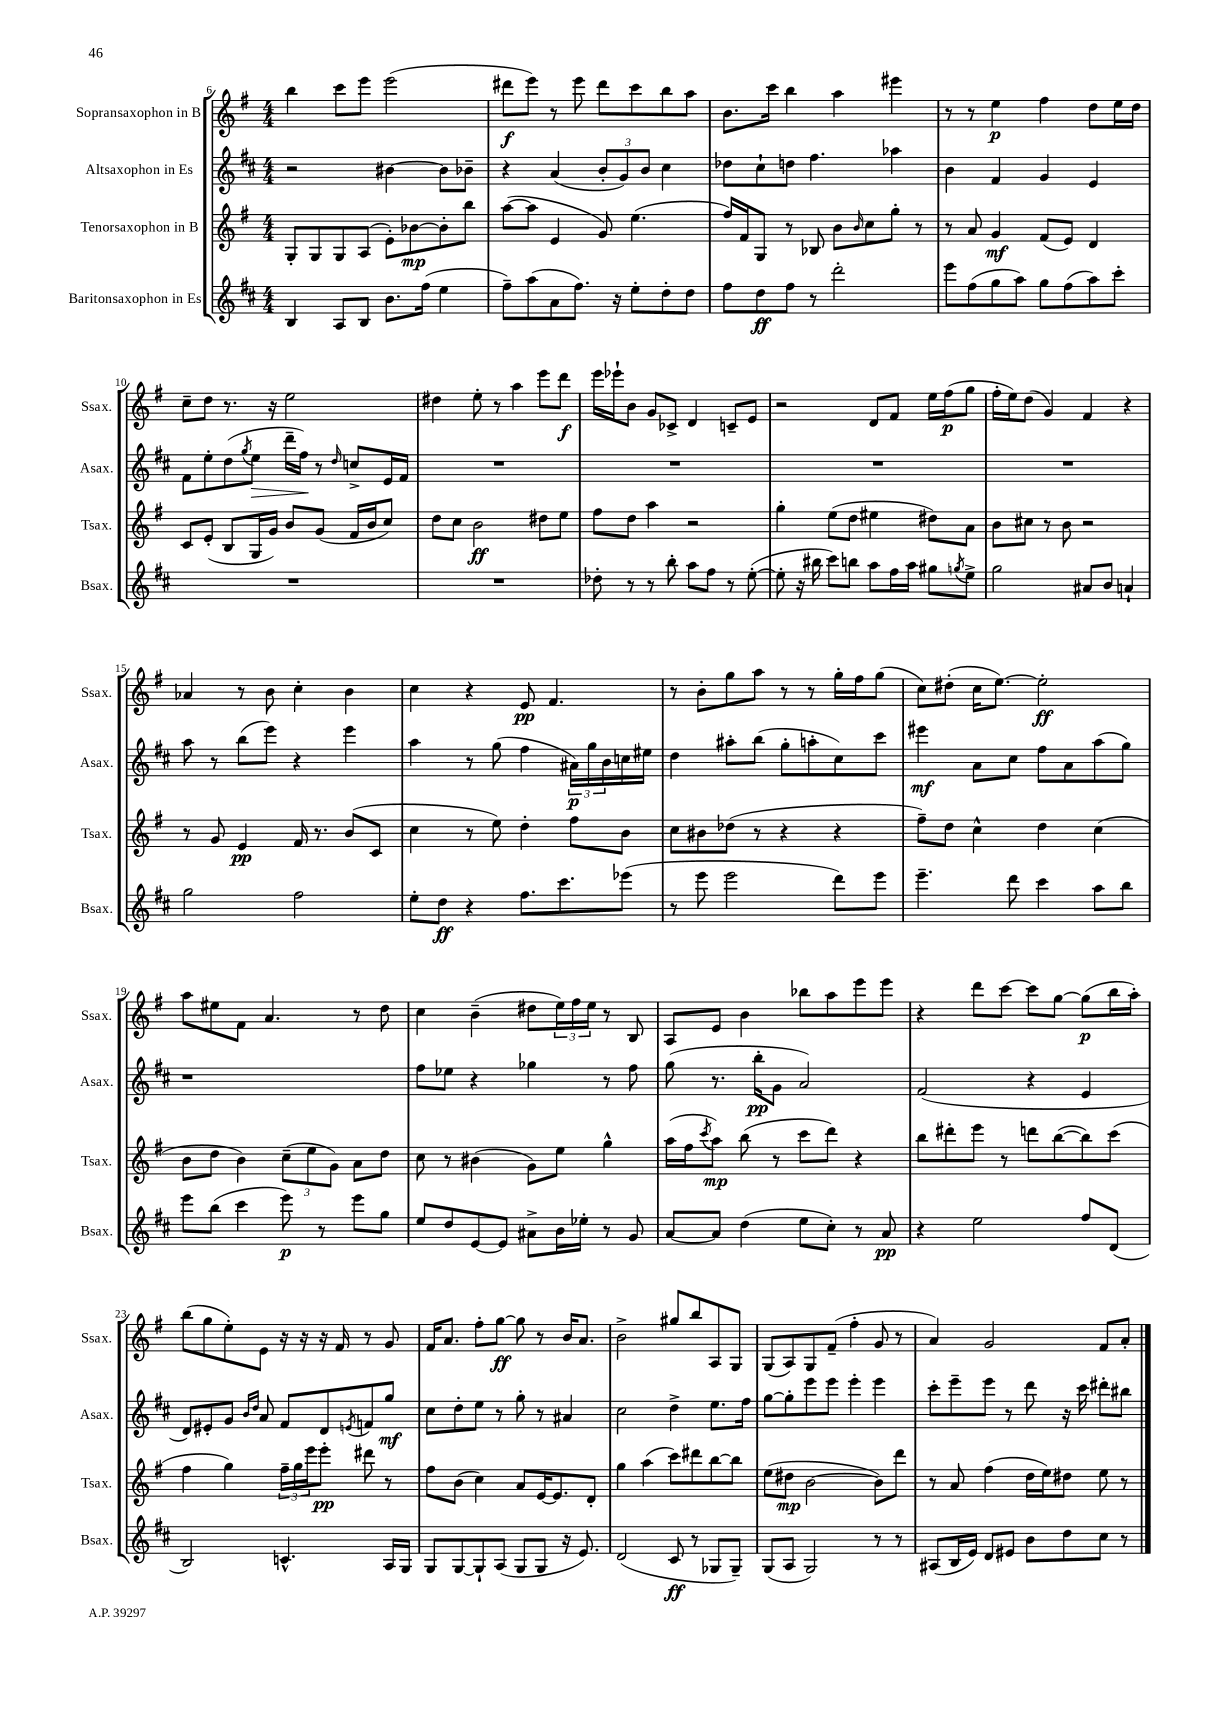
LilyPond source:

<<
\new StaffGroup <<
\new Staff = "s0" \with { instrumentName = "Sopransaxophon in B" shortInstrumentName = "Ssax." } {
    \clef treble \key g \major \numericTimeSignature \time 4/4
    b''4 c'''8 e'''8 e'''2( |
    dis'''8\f e'''8) r8 e'''8 dis'''8 c'''8 b''8 a''8 |
    b'8. c'''16 b''4 a''4 eis'''4 |
    r8 r8 e''4\p fis''4 d''8 e''16 d''16 |
    c''8-- d''8 r8. r16 e''2 |
    dis''4 e''8-. r8 a''4 e'''8 d'''8\f |
    e'''16 ees'''16-! b'8 g'8 ces'8-> d'4 c'8-- e'8 |
    r2 d'8 fis'8 e''16 fis''16\p( g''8 |
    fis''16-. e''16) d''8( g'4) fis'4 r4 |
    aes'4 r8 b'8 c''4-. b'4 |
    c''4 r4 e'8\pp fis'4. |
    r8 b'8-. g''8 a''8 r8 r8 g''16-. fis''16 g''8( |
    c''8) dis''8-.( c''16 e''8.~) e''2-.\ff |
    a''8 eis''8 fis'8 a'4. r8 d''8 |
    c''4 b'4--( dis''8 \tuplet 3/2 { e''16) fis''16 e''16 } r8 b8 |
    a8 e'8 b'4 bes''8 a''8 e'''8 e'''8 |
    r4 d'''8 c'''8~ c'''8 g''8~ g''8\p( b''16 a''16-.) |
    b''8( g''8 e''8-.) e'8 r16 r16 r16 fis'16 r8 g'8 |
    fis'16 a'8. fis''8-. g''8~\ff g''8 r8 b'16 a'8. |
    b'2-> gis''8 b''8 a8 g8 |
    g8( a8) g8 fis'8--( fis''4-. g'8 r8 |
    a'4) g'2 fis'8 a'8-. \bar "|." |
}
\new Staff = "s1" \with { instrumentName = "Altsaxophon in Es" shortInstrumentName = "Asax." } {
    \clef treble \key d \major \numericTimeSignature \time 4/4
    r2 bis'4~ bis'8 bes'8-- |
    r4 a'4( \tuplet 3/2 { b'8-. g'8) b'8 } cis''4 |
    des''8 cis''8-! d''8 fis''4. aes''4 |
    b'4 fis'4 g'4 e'4 |
    fis'8 e''8-. d''8( \acciaccatura { g''8 } e''8\> d'''16-- fis''16\!) r8 \grace { d''16 } c''8-> e'16 fis'16 |
    R1 |
    R1 |
    R1 |
    R1 |
    a''8 r8 b''8( e'''8) r4 e'''4 |
    a''4 r8 g''8( fis''4 \tuplet 3/2 { ais'16\p) g''16 b'16 } c''16 eis''16 |
    d''4 ais''8-. b''8( g''8-. a''8-. cis''8) cis'''8 |
    eis'''4\mf a'8 cis''8 fis''8 a'8 a''8( g''8) |
    r1 |
    fis''8 ees''8 r4 ges''4 r8 fis''8 |
    g''8( r8. b''16-.\pp g'8 a'2) |
    fis'2( r4 e'4 |
    d'8) eis'8-. g'8 \grace { b'16 d''16 } a'8 fis'8 d'8 \acciaccatura { e'8 } f'8 g''8\mf |
    cis''8 d''8-. e''8 r8 g''8-. r8 ais'4 |
    cis''2 d''4-> e''8. fis''16 |
    g''8~ g''8-. e'''8 e'''8 e'''4-. e'''4 |
    cis'''8-. e'''8-- e'''8 r8 d'''8 r16 cis'''16 dis'''8-. bis''8 \bar "|." |
}
\new Staff = "s2" \with { instrumentName = "Tenorsaxophon in B" shortInstrumentName = "Tsax." } {
    \clef treble \key g \major \numericTimeSignature \time 4/4
    g8-. g8 g8 a8( e'8-.) bes'8~\mp bes'8-. b''8 |
    a''8~( a''8 e'4 g'8) e''4.( |
    fis''16) fis'16 g8 r8 bes8 b'8 \grace { b'16 } c''8 g''8-. r8 |
    r8 a'8 g'4\mf fis'8( e'8) d'4 |
    c'8 e'8-.( b8 g16 g'16) b'8 g'8( fis'16 b'16 c''8) |
    d''8 c''8 b'2\ff dis''8 e''8 |
    fis''8 d''8 a''4 r2 |
    g''4-. e''8( d''8 eis''4 dis''8) a'8 |
    b'8 cis''8 r8 b'8 r2 |
    r8 g'8 e'4\pp fis'16 r8. b'8( c'8 |
    c''4 r8 e''8) d''4-. fis''8 b'8 |
    c''8 bis'8 des''8( r8 r4 r4 |
    fis''8--) d''8 c''4-^ d''4 c''4( |
    b'8 d''8 b'4) \tuplet 3/2 { c''8--( e''8 g'8) } a'8 d''8 |
    c''8 r8 bis'4( g'8) e''8 g''4-^ |
    a''16( fis''16 \acciaccatura { c'''8 } a''8\mp) b''8( r8 c'''8 d'''8) r4 |
    b''8 dis'''8-. e'''8 r8 d'''8 b''8~( b''8) c'''8( |
    fis''4 g''4) \tuplet 3/2 { fis''16-- g''16 e'''16 } e'''8-.\pp dis'''8 r8 |
    fis''8 b'8( c''4) a'8 e'16~ e'8. d'8-. |
    g''4 a''4( c'''8) dis'''8 b''8~ b''8 |
    e''8( dis''8\mp b'2~ b'8) d'''8 |
    r8 a'8 fis''4( d''16 e''16) dis''8 e''8 r8 \bar "|." |
}
\new Staff = "s3" \with { instrumentName = "Baritonsaxophon in Es" shortInstrumentName = "Bsax." } {
    \clef treble \key d \major \numericTimeSignature \time 4/4
    b4 a8 b8 b'8. fis''16( e''4 |
    fis''8--) a''8( a'8 fis''8.) r16 e''8-. d''8-. d''8 |
    fis''8 d''8\ff fis''8 r8 d'''2-. |
    e'''8 fis''8( g''8 a''8) g''8 fis''8( a''8) cis'''8-. |
    R1 |
    R1 |
    des''8-. r8 r8 b''8-. a''8 fis''8 r8 e''8~-.( |
    e''8-. r16 bis''16 cis'''8) b''8 a''8 fis''16 a''16 gis''8 \acciaccatura { g''8 } e''8-> |
    g''2 ais'8 b'8 a'4-! |
    g''2 fis''2 |
    e''8-. d''8\ff r4 fis''8. cis'''8. ees'''8( |
    r8 e'''8 e'''2 d'''8) e'''8 |
    e'''4.-- d'''8 cis'''4 a''8 b''8 |
    e'''8 b''8( cis'''4 e'''8\p) r8 e'''8 g''8 |
    e''8 d''8 e'8~ e'8 ais'8-> b'16 ees''16-. r8 g'8 |
    a'8~ a'8 d''4( e''8 cis''8-.) r8 a'8\pp |
    r4 e''2 fis''8 d'8( |
    b2) c'4.-^ a16 g16 |
    g8 g8~ g8-! a8( g8 g8 r16 e'8.) |
    d'2( cis'8\ff r8 ges8 ges8--) |
    g8( a8 g2) r8 r8 |
    ais8( b16 e'16) d'8 eis'8 b'8 d''8 cis''8 r8 \bar "|." |
}
>>
>>
\layout { \context { \Score currentBarNumber = #6 } }
